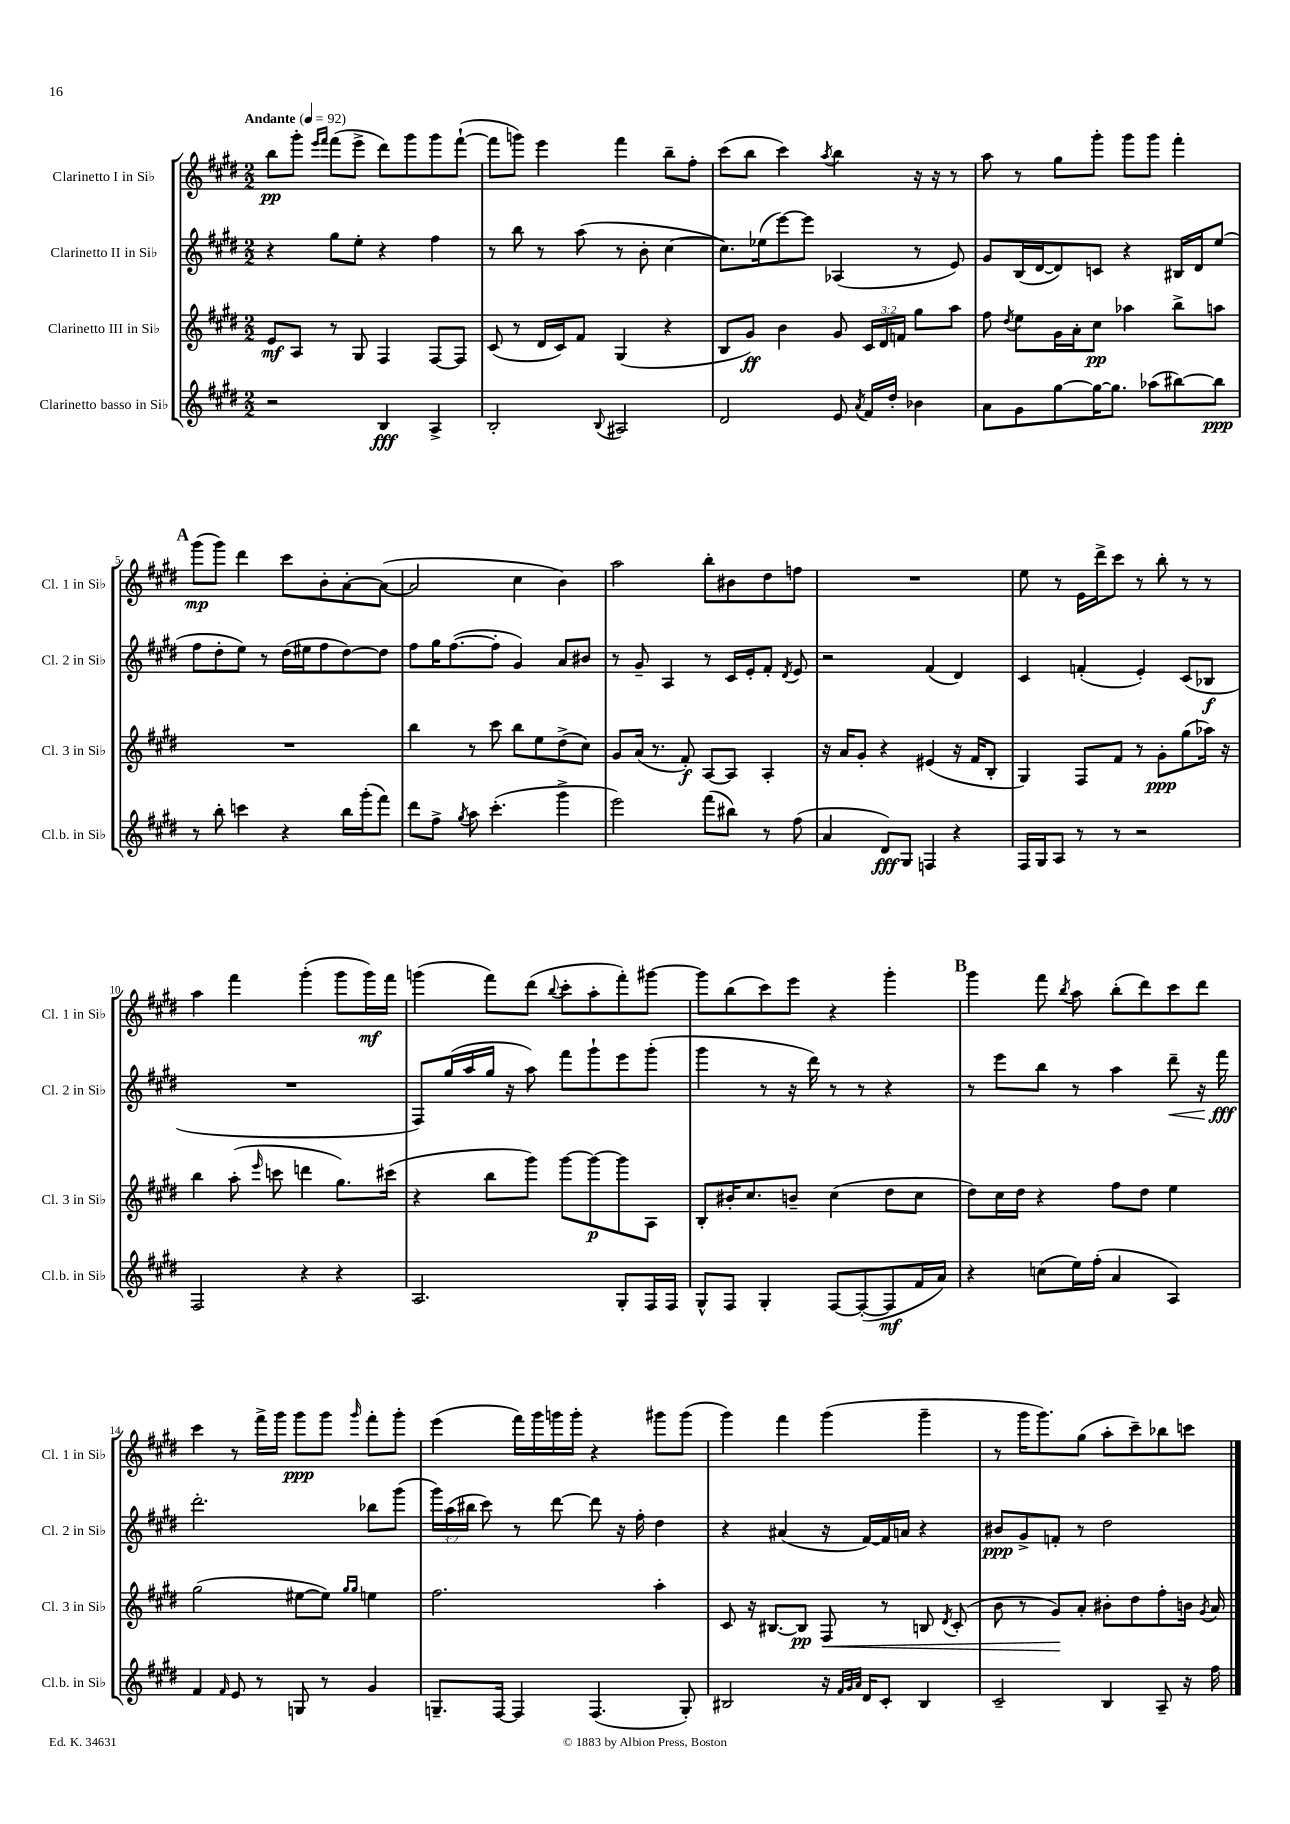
<<
\new StaffGroup <<
\new Staff = "s0" \with { instrumentName = "Clarinetto I in Sib" shortInstrumentName = "Cl. 1 in Sib" } {
    \clef treble \key e \major \numericTimeSignature \time 2/2 \tempo "Andante" 4 = 92
    \autoBeamOff b''8[\pp gis'''8]-. \grace { e'''16[ fis'''16] } fis'''8[( e'''8]-> dis'''8[) gis'''8 gis'''8 fis'''8]~-!( |
    fis'''8[ g'''8]) e'''4 fis'''4 b''8[-- fis''8]-. |
    cis'''8[( b''8] cis'''4) \acciaccatura { a''8 } b''4 r16 r16 r8 |
    a''8 r8 gis''8[ gis'''8]-. gis'''8[ gis'''8] fis'''4-. |
    \mark \markup { \bold "A" } gis'''8[\mp( gis'''8]) dis'''4 cis'''8[ b'8-. a'8~-. a'8]~( |
    a'2 cis''4 b'4) |
    a''2 b''8[-. bis'8 dis''8 f''8] |
    R1 |
    e''8 r8 e'16[ dis'''16-> cis'''8] r8 b''8-. r8 r8 |
    a''4 fis'''4 gis'''4-.( gis'''8[ gis'''16\mf) fis'''16] |
    g'''4( fis'''8[) dis'''8]( \appoggiatura { b''8 } cis'''8[-. a''8-. fis'''8-.) gis'''8]~ |
    gis'''8[ b''8( cis'''8) e'''8] r4 gis'''4-. |
    \mark \markup { \bold "B" } gis'''4 fis'''8 \acciaccatura { b''8 } a''8 b''8[-.( dis'''8) cis'''8 dis'''8] |
    cis'''4 r8 fis'''16[-> gis'''16] gis'''8[\ppp gis'''8] \grace { gis'''16 } fis'''8[-. gis'''8]-. |
    e'''4( fis'''16[) gis'''16 g'''16 g'''16]-. r4 gis'''8[ gis'''8]( |
    gis'''4) fis'''4 gis'''4( gis'''4-- |
    r8 gis'''16[ gis'''8.) gis''8]( a''8[-. cis'''8--) bes''8 c'''8] \bar "|." |
}
\new Staff = "s1" \with { instrumentName = "Clarinetto II in Sib" shortInstrumentName = "Cl. 2 in Sib" } {
    \clef treble \key e \major \numericTimeSignature \time 2/2 \override Staff.TupletNumber.text = #tuplet-number::calc-fraction-text
    \autoBeamOff r4 gis''8[ e''8]-. r4 fis''4 |
    r8 b''8 r8 a''8( r8 b'8-. cis''4~ |
    cis''8.[) ees''16( e'''8~) e'''8] aes4( r8 e'8) |
    gis'8[ b16( dis'16~ dis'8) c'8] r4 bis16[ dis'16 e''8]( |
    \mark \markup { \bold "A" } fis''8[ dis''8-. e''8]) r8 dis''16[( eis''16 fis''8 dis''8~) dis''8] |
    fis''8[ gis''16 fis''8.~( fis''8]-. gis'4) a'8[ bis'8] |
    r8 gis'8-- a4 r8 cis'16[ e'16-. fis'8]-. \acciaccatura { dis'8 } e'8 |
    r2 fis'4( dis'4) |
    cis'4 f'4-.( e'4-.) cis'8[( bes8]\f |
    R1 |
    fis8[) gis''16( a''16 gis''16] r16 a''8) fis'''8[ gis'''8-! e'''8 gis'''8]-.( |
    gis'''4 r8 r16 dis'''16) r8 r8 r4 |
    \mark \markup { \bold "B" } r8 e'''8[ b''8] r8 a''4 dis'''8--\< r16 fis'''16\fff\! |
    dis'''2.-. bes''8[ gis'''8]( |
    \tuplet 3/2 { gis'''16[) a''16( bis''16] } cis'''8) r8 dis'''8~ dis'''8 r16 fis''16-. dis''4 |
    r4 ais'4( r16 fis'16[~) fis'16 a'16] r4 |
    bis'8[\ppp gis'8-> f'8]-. r8 dis''2 \bar "|." |
}
\new Staff = "s2" \with { instrumentName = "Clarinetto III in Sib" shortInstrumentName = "Cl. 3 in Sib" } {
    \clef treble \key e \major \numericTimeSignature \time 2/2 \override Staff.TupletNumber.text = #tuplet-number::calc-fraction-text
    \autoBeamOff e'8[\mf a8] r8 gis8 fis4 fis8[~ fis8] |
    cis'8( r8 dis'16[ cis'16) fis'8] gis4( r4 |
    b8[ gis'8]\ff) b'4 gis'8 \tuplet 3/2 { cis'16[ dis'16 f'16] } gis''8[ a''8] |
    fis''8 \acciaccatura { dis''8 } e''8[ gis'16 a'16-. cis''8]\pp aes''4 b''8[-> a''8] |
    \mark \markup { \bold "A" } R1 |
    b''4 r8 cis'''8 b''8[ e''8 dis''8->( cis''8]) |
    gis'8[ a'16]( r8. fis'8-.\f) a8[~ a8] a4-. |
    r16 a'16[ gis'8]-. r4 eis'4( r16 fis'16[ b8]-. |
    gis4) fis8[ fis'8] r8 gis'8[-.\ppp gis''8( aes''16]) r16 |
    b''4 a''8-.( \grace { e'''16 } c'''8 d'''4 gis''8.[) cis'''16]( |
    r4 b''8[ gis'''8]) gis'''8[~ gis'''8~\p gis'''8 a8] |
    b8[-. bis'16-. cis''8. b'8]-- cis''4( dis''8[ cis''8] |
    \mark \markup { \bold "B" } dis''8[) cis''16 dis''16] r4 fis''8[ dis''8] e''4 |
    gis''2( eis''8[~ eis''8]) \grace { gis''16[ gis''16] } e''4 |
    fis''2. a''4-. |
    cis'8 r16 bis8.[~ bis8]\pp fis8\< r8 b8 \acciaccatura { dis'8 } cis'8-.( |
    b'8 r8 gis'8[\!) a'8]-. bis'8[-. dis''8 fis''8-. b'16] \acciaccatura { gis'8 } a'16 \bar "|." |
}
\new Staff = "s3" \with { instrumentName = "Clarinetto basso in Sib" shortInstrumentName = "Cl.b. in Sib" } {
    \clef treble \key e \major \numericTimeSignature \time 2/2
    \autoBeamOff r2 b4\fff a4-> |
    b2-. \appoggiatura { b8 } ais2 |
    dis'2 e'8 \acciaccatura { a'8 } fis'16[ dis''16]-. bes'4 |
    a'8[ gis'8 gis''8~ gis''16~ gis''8.] aes''8[( bis''8~) bis''8]\ppp |
    \mark \markup { \bold "A" } r8 b''8-. c'''4 r4 b''16[ gis'''16-.( fis'''8]) |
    dis'''8[ fis''8]-> \acciaccatura { gis''8 } a''8 cis'''4.-.( gis'''4-> |
    e'''2) fis'''8[( bis''8]) r8 fis''8( |
    a'4 dis'8[\fff) gis8] f4 r4 |
    fis16[ gis16 a8] r8 r8 r2 |
    fis2 r4 r4 |
    a2. gis8[-. fis16 fis16] |
    gis8[-^ fis8] gis4-. fis8[~ fis8~-.( fis8\mf fis'16 a'16]) |
    \mark \markup { \bold "B" } r4 c''8[( e''16) fis''16]-.( a'4 a4) |
    fis'4 \grace { fis'16 } e'8 r8 g8 r8 gis'4 |
    g8.[-- fis16]~ fis4 fis4.( g8-.) |
    bis2 r16 \grace { fis'32[ gis'32 a'32] } dis'16[ cis'8]-. bis4 |
    cis'2-- b4 a8-- r16 fis''16 \bar "|." |
}
>>
>>
